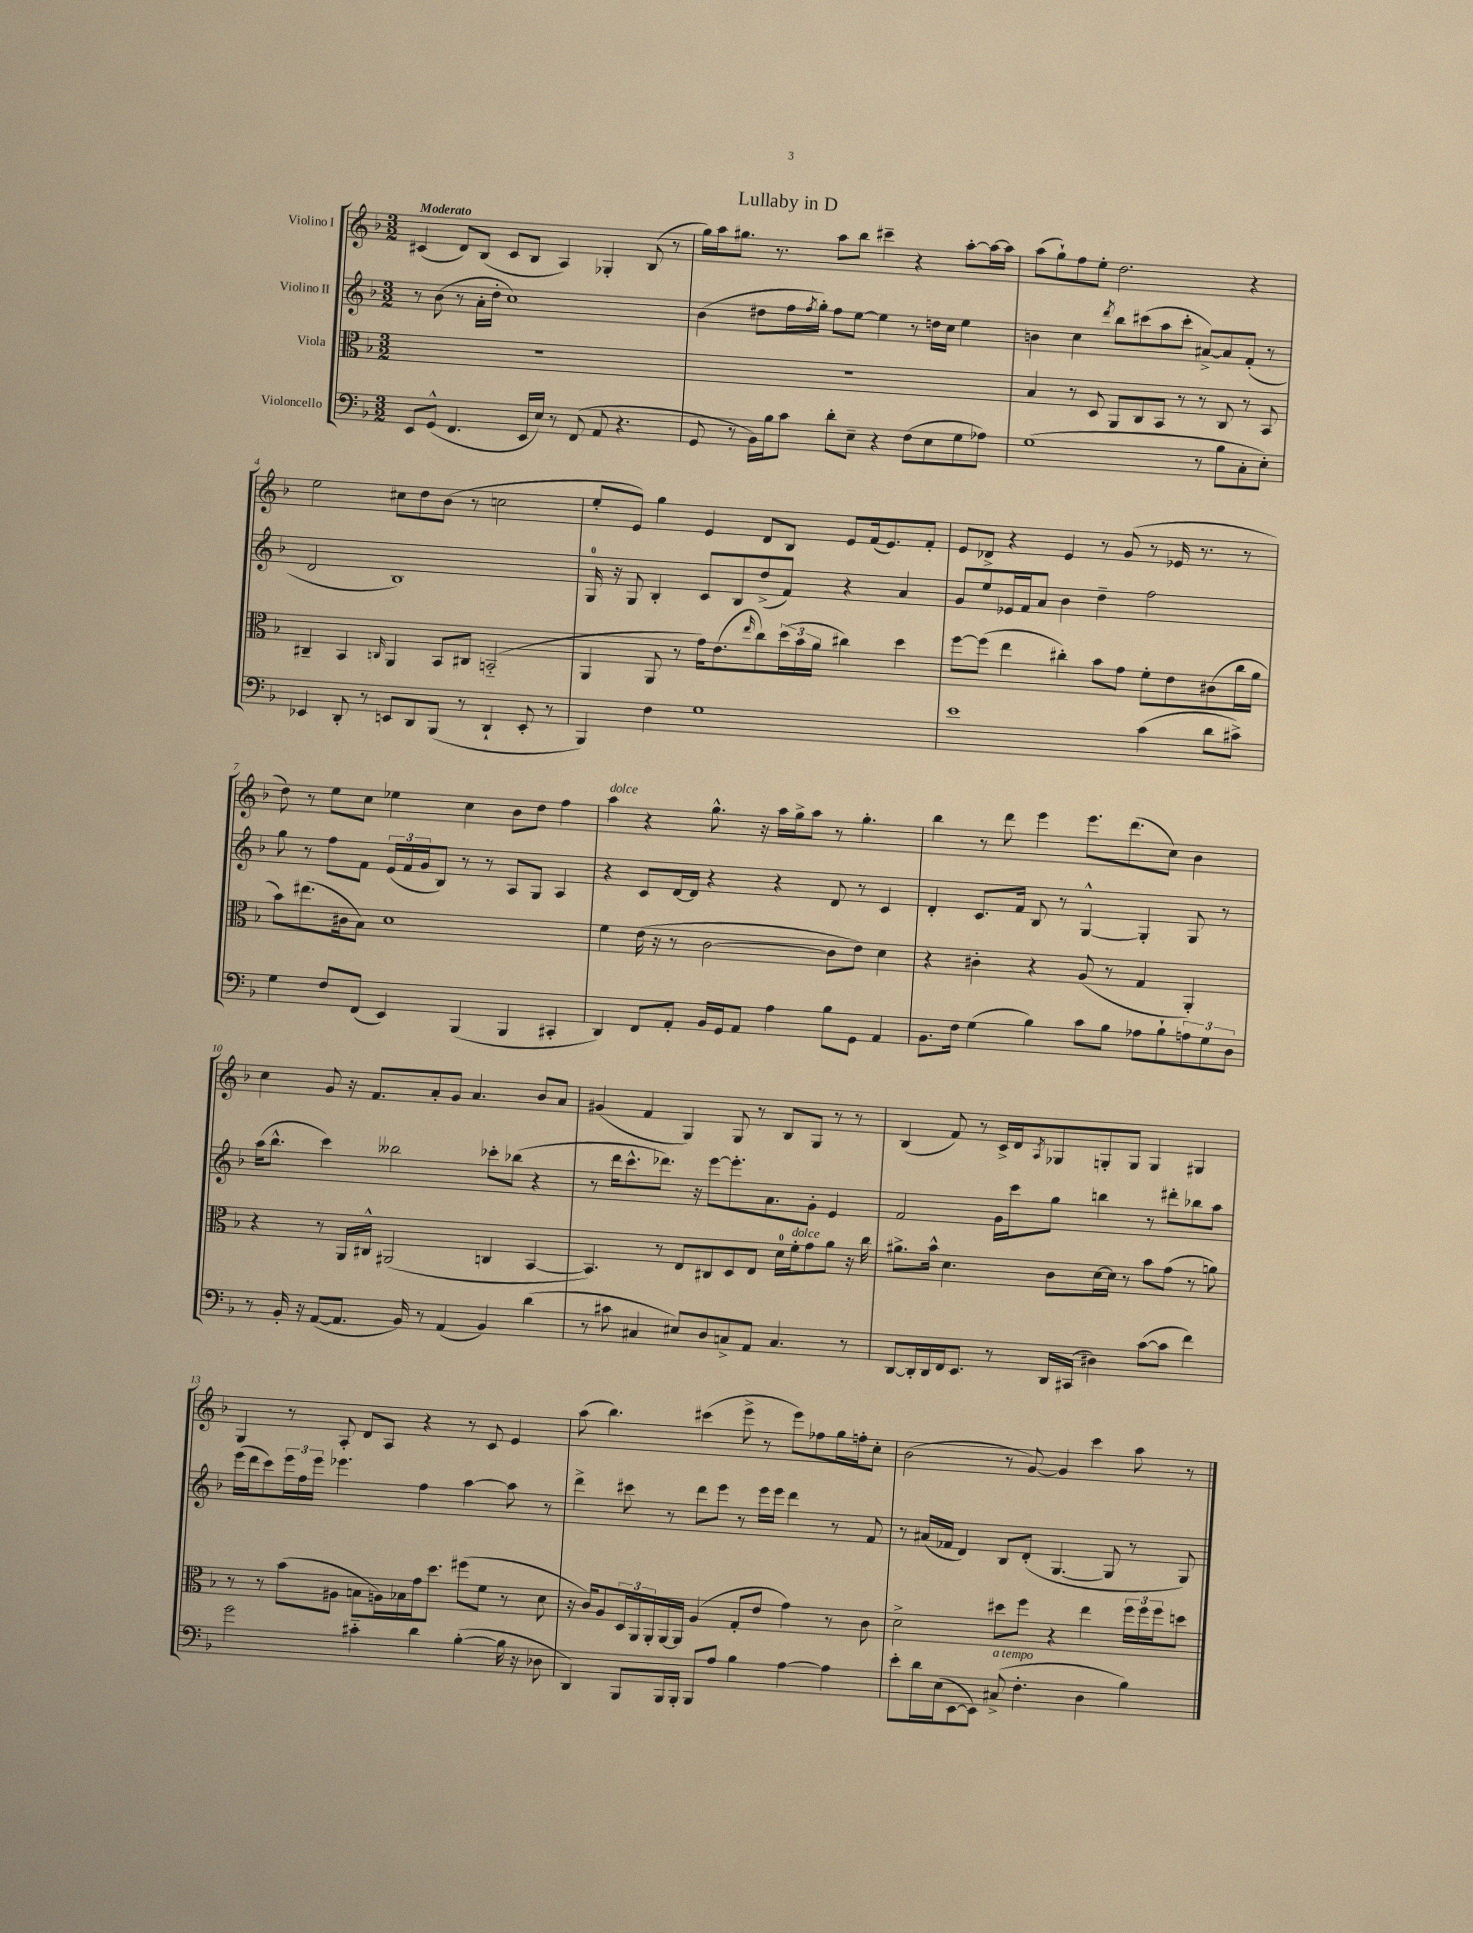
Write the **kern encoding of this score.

**kern	**kern	**kern	**kern
*staff4	*staff3	*staff2	*staff1
*clefF4	*clefC3	*clefG2	*clefG2
*k[b-]	*k[b-]	*k[b-]	*k[b-]
*M3/2	*M3/2	*M3/2	*M3/2
8EE/L	1.r	8r	(4c#/
(8GG^^/J	.	(8b-\	.
4.FF/	.	8r	8d/L)
.	.	16a'\LL	(8B-/J
.	.	16dd'\JJ	.
.	.	1cc)	8c#/L
16EE/LL	.	.	8B-/J
16E/JJ)	.	.	.
8r	.	.	4A/)
(8FF/	.	.	.
8AA/	.	.	4G-'/
4.r	.	.	.
.	.	.	(8B-/
.	.	.	8r
=	=	=	=
8GG/	1.r	(4b-\	16gg\LL)
.	.	.	16aa\J
8r	.	.	8.gg#\J
16BB-\LL)	.	8dd#\L	.
16B-\J	.	.	8.r
8c\J	.	16ff\L	.
.	.	8qff/	.
.	.	16gg'\JJ)	.
8d'\L	.	8ff\L	8aa\L
8E~\J	.	[8ee\J	8bb-\J
4r	.	4ee\]	4ccc#~\
(8F\L	.	8r	4r
8E\	.	16dd\LL	.
.	.	16cc\JJ	.
8G\	.	4ee\	[8aa'\L
8A-\J)	.	.	16aa\_L
.	.	.	16aa\]JJ
=	=	=	=
(1G	4B-/	4b\	(8aa\L
.	.	.	8gg`\)
.	8r	4cc\	8ff\
.	8D/	.	8ee'\J
.	.	8qddd/	.
.	8AA/L	8bb-\L	2.dd\
.	8C/	(8ccc#\	.
.	8BB-/J	8aa\	.
.	8r	8ccc#'\J	.
8r	8r	[8a#^/L)	.
8B-\L	8C/	8a#/]	.
8C'\	8r	(8f'/J	4r
8E'\J)	8BB-/	8r	.
=	=	=	=
4EE-/	4C#~/	2d/	2ee\
8DD'/	4BB-/	.	.
8r	.	.	.
.	16qqC/	.	.
8EE/L	4AA/	1B-)	8cc#\L
8DD/	.	.	8dd\
(8BBB-/J	8BB-/L	.	(8b-\J
8r	8C#/J	.	8r
4DD`/	(2BB'~/	.	2cc\
8EE'/	.	.	.
8r	.	.	.
=	=	=	=
4BBB-/)	4AA/	16G/	8ee'/L
.	.	16r	.
.	.	8G/	8e/J)
4F\	8AA/	4B-'/	4gg\
.	8r	.	.
1G	16g\LK)	8c/L	4e/
.	(8.e\	.	.
.	.	8B-/	.
.	16qqee/	.	.
.	8cc\)	(8dd^/	8d/L
.	(24dd\L	8f/J)	8B-/J
.	24b-\	.	.
.	24a\JJ	.	.
.	4cc#\)	4r	8e/L
.	.	.	(16f/k
.	.	.	8.e/)
.	4dd\	4a/	.
.	.	.	8f'/J
=	=	=	=
1e	[8ff\L	8g/L	8e/L
.	(8ff\]J	8ee/	8d-^/J
.	4ee\	16e-/L	4r
.	.	16f/J	.
.	.	8a/J	.
.	4cc#'\)	4b-\	4e/
.	8b-\L	4dd~\	8r
.	8g\J	.	(8g/
(4c\	8f'\L	2ff\	8r
.	8e\	.	16e-/
.	.	.	8.r
8d\L	(8c#\	.	.
8c#^\J)	16cc#\L	.	8r
.	16a\JJ	.	.
=	=	=	=
4G\	8b-\L)	8gg\	8dd\)
.	(8.ee#\	8r	8r
8F/L	.	8ff\L	8ee\L
.	16c#\k	.	.
(8FF/J	8B-\J)	8f\J	8cc\J
4EE/)	1d	(24e/LL	4ee-\
.	.	24f/	.
.	.	24g/J	.
.	.	8B-/J)	.
(4BBB-/	.	8r	4cc\
.	.	8r	.
4BBB-/	.	8A/L	8b-\L
.	.	8G/J	8dd\J
4CC#'/	.	4A/	4ff\
=	=	=	=
4DD/)	4f\	4r	4aa\
8FF/L	(16e\	8c/L	4r
.	16r	.	.
8AA'/J	8r	[16d/L	.
.	.	16d/]JJ	.
16BB-/LL	[2c\	4r	8.gg^^\
16GG/J	.	.	.
8AA/J	.	.	.
.	.	.	16r
4A\	.	4r	16aa\LL
.	.	.	16gg^\J
.	.	.	8aa\J
8B-\L	8c\]L	8d/	8r
8GG\J	8e\J)	8r	4.gg'\
4AA/	4d\	4c/	.
=	=	=	=
8.BB-\L	4r	4d'/	4bb-\
16F\Jk	.	.	.
(4G\	4c#'\	8.c/L	8r
.	.	.	8ddd\
.	.	16f/Jk	.
4B-\)	4r	8B-/	4eee\
.	.	8r	.
8c\L	(8A/	[4G^^/	8.eee\L
8B-\J	8r	.	.
.	.	.	(8.ddd\
8A-\L	4G/	4G'/]	.
8B-`\	.	.	8cc\J)
12A\	4AA'/)	8G/	4b-\
12G\	.	.	.
.	.	8r	.
12D\J	.	.	.
=	=	=	=
8r	4r	(16aa\LK	4cc\
.	.	8.bb-^^\J	.
16BB-'/	.	.	.
16r	.	.	.
([8AA/L	8r	4ccc\)	8g/
8.AA/]J	16AA/LL	.	16r
.	16C#^^/JJ	.	8.f/L
.	(2AA#/	2bb--\	.
16BB-/)	.	.	.
8r	.	.	8a'/
(4AA/	.	.	8g/J
.	.	.	4.a/
4BB-/)	4C/	8ccc-'\L	.
.	.	(8bb-\J	.
(4d\	[4BB-/	4r	8b-/L
.	.	.	8a/J
=	=	=	=
8r	4.BB-/])	8r	(4g#/
8c#\	.	16ddd\LK	.
.	.	8.ccc^^\	.
4C#/	.	.	4f/
.	8r	8.ddd-\J)	.
8E#/L)	8E/L	.	4G/)
.	.	16r	.
8D/	8C#/	[8eee\L	.
8C^/	8D/	8.eee'\]	8G/
8AA/J	8E/J	.	8r
.	.	8.a\	.
4.C/	16d\LL	.	8B-/L
.	16f'\J	.	.
.	8g\	8g'\J	8G/J
.	8a\J	4e/	8r
8r	16r	.	8r
.	16cc\	.	.
=	=	=	=
[8DD/L	8.a#^\L	2f/	(4B-/
16DD'/]L	.	.	.
16DD/	16b-^^\Jk	.	.
16FF/J	4.d\	.	8f/)
8.EE/J	.	.	.
.	.	.	8r
8r	.	16g\LL	16c^/LL
.	.	16ccc\J	16d/J
.	.	.	8qA/
16DD/LL	8c\L	8gg\J	8G-/
(16CC#/JJ	.	.	.
4D#\)	[16d\L	4bb\	8G'/
.	16d\]JJ	.	.
.	8r	.	8G/J
([8c\L	8b-\L	8r	4G/
8c\]J	(8g\J	8ddd#'\L	.
4f\)	8r	8bb-\	4G#/
.	8a\)	8aa\J	.
=	=	=	=
2g\	8r	(16eee\LL	4G/
.	.	16ddd\J	.
.	8r	8ccc\)	.
.	(8b-\L	24eee\L	8r
.	.	24ff\	.
.	.	24eee\JJ	.
.	8A#\J	4.eee-\	8A'/
4c#'~\	8B\L	.	8d/L
.	16A\L)	.	8A/J
.	16B-\	.	.
4d\	16g\J	4ff\	4r
.	8.dd\J	.	.
([4B-'\	(8ff#\L	[4aa\	8r
.	8f\J	.	8c/
16B-\]	8r	8aa\]	4e/
16r	.	.	.
8D-\	8d\	8r	.
=	=	=	=
4DD/)	16r	4ddd^\	(8aa\
.	16c/LK)	.	.
.	8A/	.	4.bb-\)
8BBB-/L	24D/L	8ccc#\	.
.	24AA/	.	.
.	24AA'/	.	.
16BBB-/L	[16AA/	8r	.
16BBB-'/JJ	16AA/]JJ	.	.
8BBB-/L	(4A/	8ddd\L	(4ccc#\
8A/J	.	8eee\J	.
4B-\	8G'/L	8r	8eee^\
.	8e/J	16eee\LL	8r
.	.	16eee\JJ	.
[4A\	4g\)	4ddd\	8eee\L)
.	.	.	8ff-\
4A\]	8r	8r	16gg\L
.	.	.	16ff'\J
.	8c\	8f/	8cc'\J
=	=	=	=
8e'\L	2d^\	8r	(2b-\
16d\L	.	(16a#/LL	.
(16E\J	.	16f-/JJ	.
[8EE\	.	4d/)	.
8EE\]J)	.	.	.
(8C#^/	8dd#\L	8B-/L	8r
4.F'\	8ff\J	(8d'/J	[8g/)
.	4r	[4.G/	4g/]
4D\	4ee\	.	4ccc\
.	.	8G/]	.
4B-\)	24ff\LL	8r	8aa\
.	24ff\	.	.
.	24ff\J	.	.
.	8dd\J	8G/)	8r
==	==	==	==
*-	*-	*-	*-
